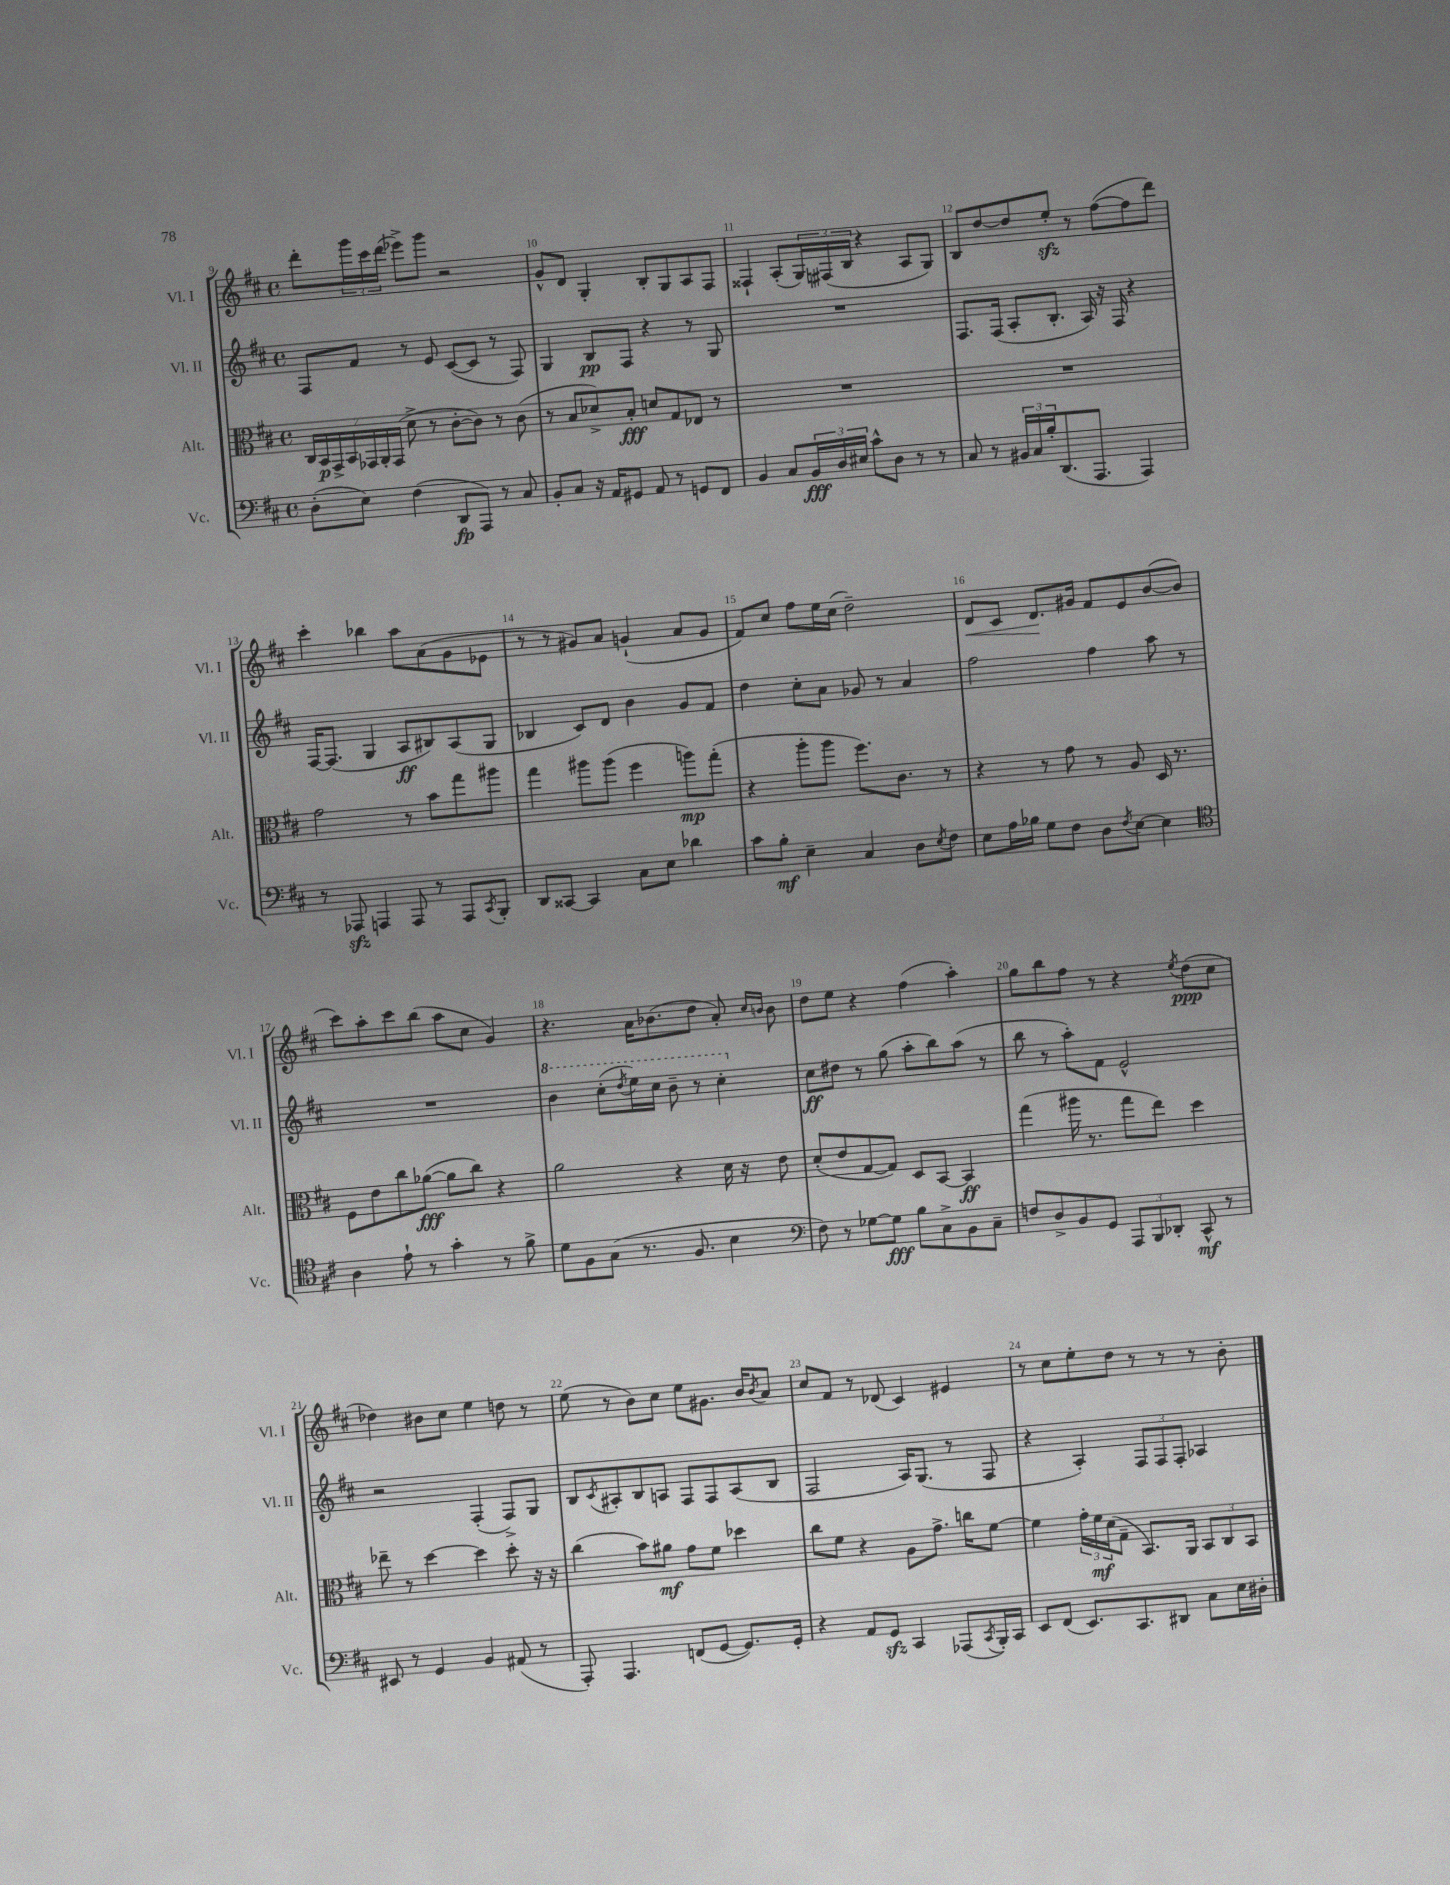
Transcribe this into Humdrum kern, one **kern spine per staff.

**kern	**kern	**kern	**kern
*staff4	*staff3	*staff2	*staff1
*clefF4	*clefC3	*clefG2	*clefG2
*k[f#c#]	*k[f#c#]	*k[f#c#]	*k[f#c#]
*M4/4	*M4/4	*M4/4	*M4/4
*met(c)	*met(c)	*met(c)	*met(c)
(8D'	28C#	8F#	8ddd'
.	28BB	.	.
.	28GG^	.	.
.	28BB	.	.
8E)	.	8f#	24ggg
.	28GG-	.	.
.	.	.	24ccc#
.	28AA'	.	.
.	.	.	(24ddd
.	(28GG-	.	.
(4F#	8d^	8r	8eee-^)
.	8r	8e	8ggg
8DD	[8c#'	([8c#	2r
8AAA)	8c#])	8c#]	.
8r	8r	8r	.
8C#	(8c#	8F#)	.
=	=	=	=
8BB'	8r	4G	8g^^
8C#	8B	.	8d
16r	8d-^)	8B	4G'
16AA	.	.	.
8GG#	8B'	8F#	.
8AA	8d	4r	8B'
8r	8G	.	8G
8GG	8E-	8r	8A
8FF#	8r	8G	8F#
=	=	=	=
4BB	1r	1r	4F##`
8C#	.	.	(8A'
24BB	.	.	24G)
24D	.	.	(24F#
24E#	.	.	24B
8c#^^	.	.	4r
8D	.	.	.
8r	.	.	8A
8r	.	.	8G)
=	=	=	=
8C#	1r	8.F#	8B
8r	.	.	[8dd
.	.	(16F#	.
24BB#	.	8A'	8dd]
24C#	.	.	.
24B'	.	.	.
(8.DD	.	8.B'	8ee'
.	.	.	8r
8.AAA	.	16A)	.
.	.	16r	([8ff#
.	.	16F#	.
4AAA)	.	4r	8ff#]
.	.	.	8ddd)
=	=	=	=
8r	2g	[16F#	4ccc#'
.	.	(8.F#]	.
8AAA-	.	.	.
4AAA	.	4G	4bb-
8AAA	8r	8A	8aa
8r	8b	8B#)	(8a
8AAA	8gg	(8A	8g
8qCC#	.	.	.
8BBB'	8aa#	8G	8e-
=	=	=	=
8DD	4gg	4B-	8r
[8CC##	.	.	8r
4CC##]	8aa#	8c#)	8g#)
.	(8aa#	8d	8a
8C#	4ff#	4b	(4g`
8E	.	.	.
4d-	8aa)	8g	8a
.	(8gg'	8f#	8g
=	=	=	=
8c#	4r	4dd	8f#)
8B'	.	.	8cc#
4E~	8aa'	8cc#'	8ff#
.	8aa	8a	16ee
.	.	.	(16cc#
4C#	8.ff#)	8g-	2dd~)
.	.	8r	.
.	8.c#	.	.
8D	.	4a	.
8qE	.	.	.
8F#	8r	.	.
=	=	=	=
8E	4r	2ff#	8d
16A	.	.	8c#
16B-	.	.	.
8G	8r	.	8.d
8F#	8g	.	.
.	.	.	16g#
8D	8r	4ff#	8f#
8qF#	.	.	.
[8E	8A	.	8e
4E]	16D	8aa	([8b
.	8.r	.	.
.	.	8r	8b]
=	=	=	=
*clefC4	*	*	*
4A	8F#	1r	8ccc#)
.	8e	.	8aa'
8e`	8cc#	.	8ccc#
8r	([8a-	.	(8bb
4g'	8a-]	.	8aa
.	8cc#)	.	8cc#
8r	4r	.	4g)
8f#^	.	.	.
=	=	=	=
8d	2a	4bb	4.r
8F#	.	.	.
(8G	.	(8ccc#'	.
.	.	8qddd	.
8.r	.	16eee)	16a
.	.	16ccc#	(8.b-
.	4r	8bb~	.
8.F#	.	.	.
.	.	8r	8dd
4B	16d	4ccc#'	8a')
.	16r	.	.
.	.	.	16qqcc#
.	.	.	16qqb
.	8e	.	8b
=	=	=	=
*clefF4	*	*	*
8F#)	(8d'	8cc#	8dd
8r	8e	8dd#	8ee
[8G-	[8G	8r	4r
8G-]	8G])	(8gg	.
8B	8D	8aa'	(4ff#
8C#^	[8BB	8bb)	.
8BB	4BB]	(8aa	4aa')
8C#~	.	8r	.
=	=	=	=
8F	(4gg	8bb	8gg
8D^	.	8r	8bb
8BB	16aa#	8aa')	8ff#
.	8.r	.	.
8GG	.	8f#	8r
12AAA	8gg	2e^^	4r
12BBB	.	.	.
.	8ee)	.	.
12DD-'	.	.	.
.	.	.	8qee
8CC#^^	4dd	.	(8dd
8r	.	.	8cc#
=	=	=	=
8EE#	8ee-~	2r	4dd-)
8r	8r	.	.
4GG	[4dd	.	8b#
.	.	.	8cc#
4BB	4dd]	(4F#'	4ee
(8AA#	8dd'	8F#^)	8dd
8r	16r	8G	8r
.	16r	.	.
=	=	=	=
8AAA')	(4cc#	8B	(8ee
.	.	8qc#	.
4.AAA	.	8A#'	8r
.	8b)	8B	8b)
.	8a#	8A	8cc#
(8FF	8g	8F#	8ee
[8GG	8f#	8F#	8.g#
8.GG])	4dd-	(8A	.
.	.	.	16b
.	.	.	8qb
.	.	8B	8a
16GG'	.	.	.
=	=	=	=
4r	8cc#	2F#	8cc#
.	8f#	.	8f#
8AA	4r	.	8r
8GG	.	.	(8d-
4CC#	8A	16A)	4c#)
.	.	(8.G	.
.	8.g^	.	.
(8AAA-	.	8r	4e#
.	16cc	.	.
8qCC#	.	.	.
16BBB')	[8f#	8F#	.
16CC#	.	.	.
=	=	=	=
8EE	4f#]	4r	8r
(8FF#	.	.	8cc#
8.EE)	24g'	4A')	8ee'
.	24f#	.	.
.	(24d	.	.
.	8G~	.	8dd
8.CC#	.	.	.
.	8.BB)	12F#	8r
.	.	12F#	.
8DD#	.	.	8r
.	.	12F#'	.
.	16AA	.	.
8C#	12BB	4A-	8r
.	12C#	.	.
16E	.	.	8b'
.	12BB	.	.
16D#'	.	.	.
==	==	==	==
*-	*-	*-	*-
